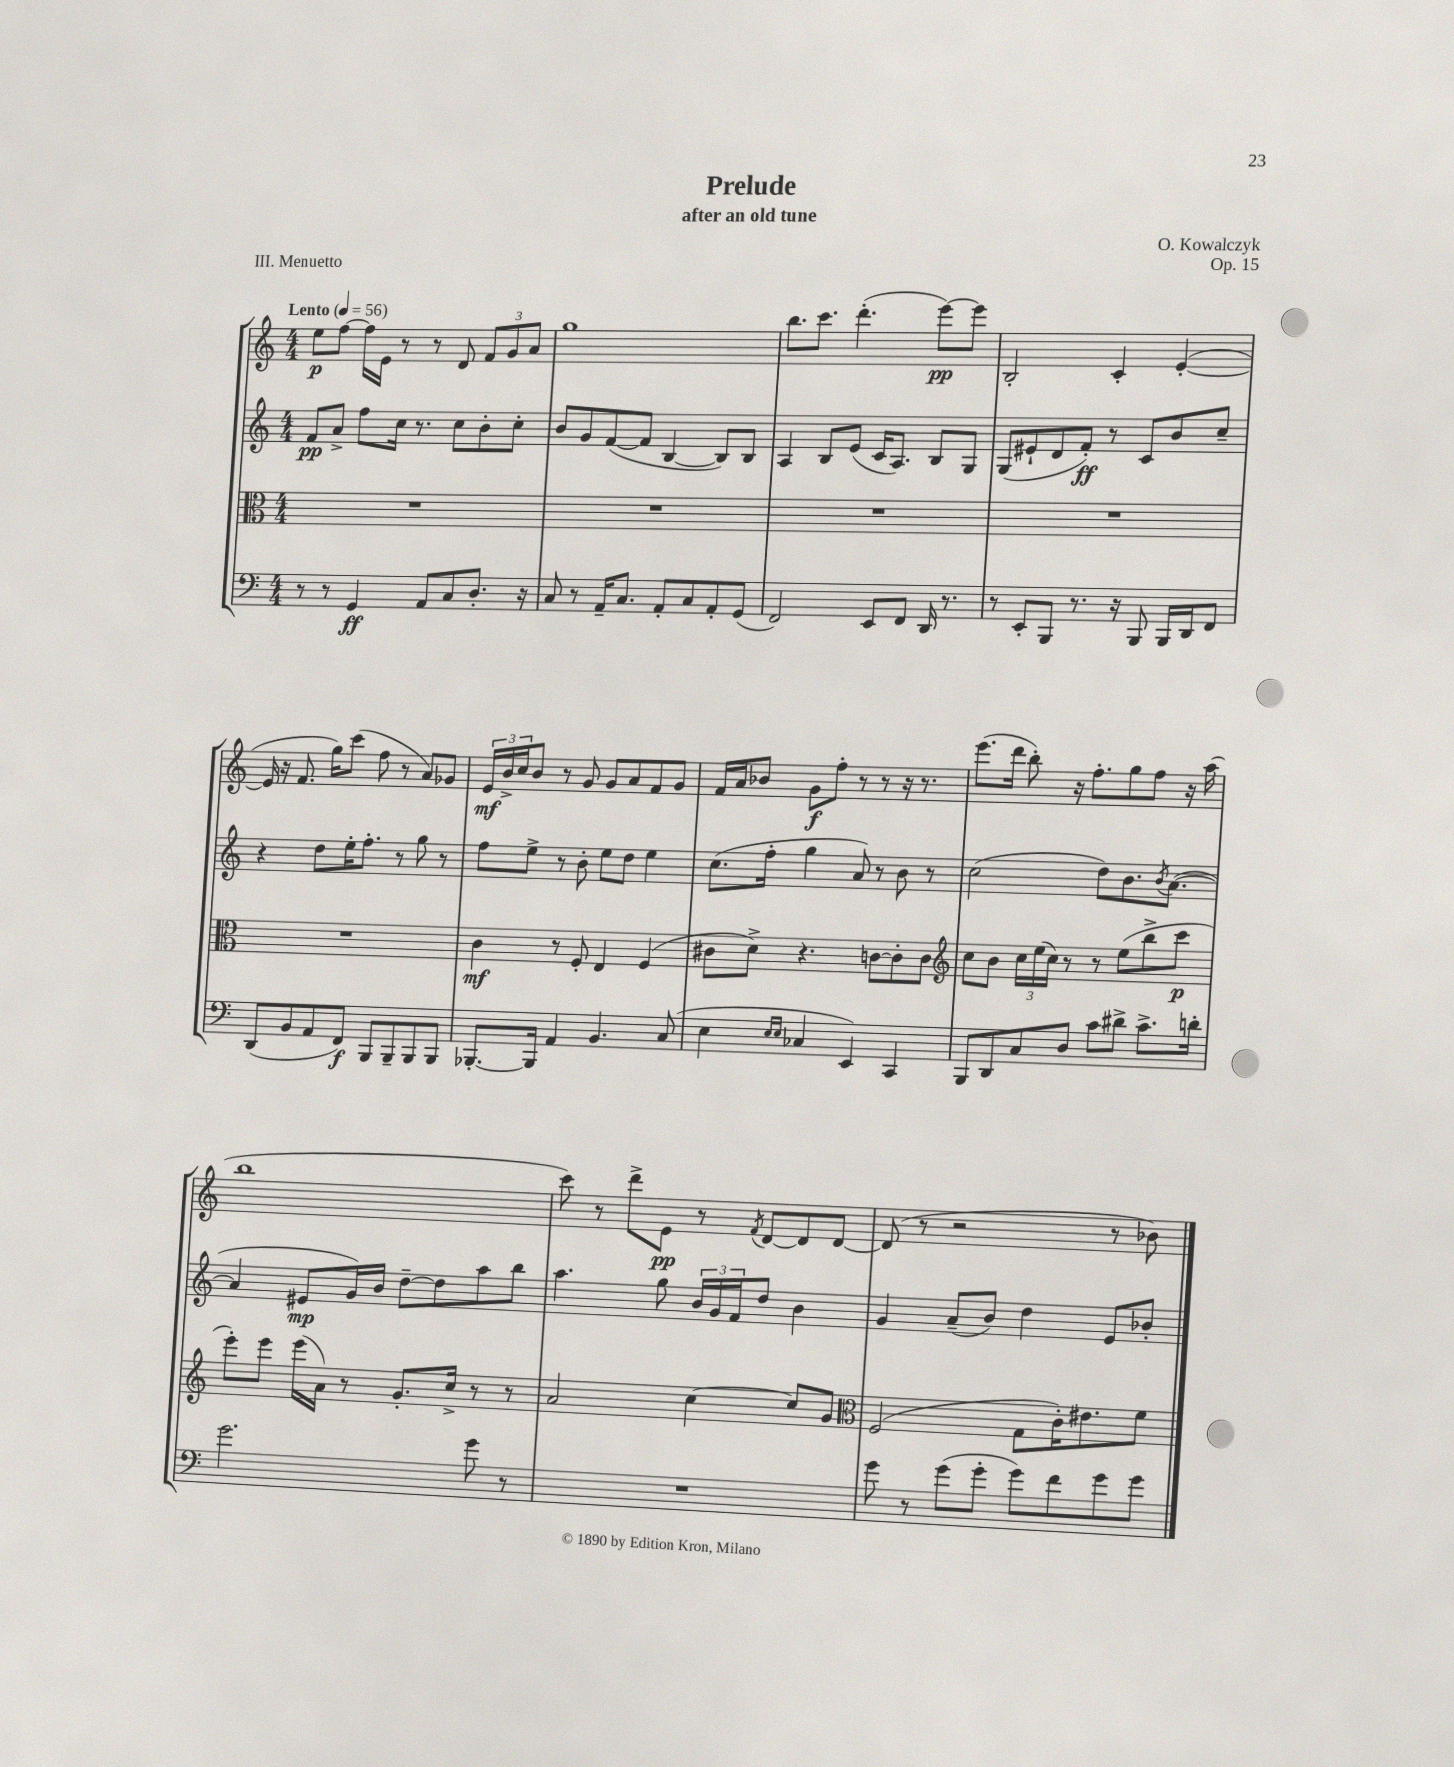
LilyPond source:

\header { title = "Prelude" composer = "O. Kowalczyk" subtitle = "after an old tune" opus = "Op. 15" piece = "III. Menuetto" }
<<
\new StaffGroup <<
\new Staff = "s0" {
    \clef treble \key c \major \numericTimeSignature \time 4/4 \tempo "Lento" 4 = 56
    e''8\p f''8~ f''16 e'16 r8 r8 d'8 \tuplet 3/2 { f'8 g'8 a'8 } |
    g''1 |
    b''8. c'''8. d'''4.-.( e'''8~\pp) e'''8 |
    b2-. c'4-. e'4~-.( |
    e'16 r16 f'8. g''16) c'''8( f''8 r8 a'8) ges'8 |
    \tuplet 3/2 { e'16\mf b'16-> c''16 } b'8 r8 g'8 g'8 a'8 f'8 g'8 |
    f'16 a'16 bes'8 g'8\f f''8-. r8 r8 r16 r8. |
    e'''8.( d'''16 b''8-.) r16 f''8.-. g''8 f''8 r16 a''16( |
    b''1 |
    c'''8) r8 d'''8-> e'8\pp r8 \acciaccatura { f'8 } d'8~ d'8 d'8~ |
    d'8( r8 r2 r8 bes'8) \bar "|." |
}
\new Staff = "s1" {
    \clef treble \key c \major \numericTimeSignature \time 4/4
    f'8\pp a'8-> f''8 c''16 r8. c''8 b'8-. c''8-. |
    b'8 g'8 f'8~( f'8 b4~ b8) b8 |
    a4 b8 e'8( c'16 a8.) b8 g8 |
    g8( eis'8-! d'8 f'8-.\ff) r8 c'8 b'8 c''8-- |
    r4 d''8 e''16-. f''8.-. r8 g''8 r8 |
    f''8 e''8-> r8 b'8-. e''8 d''8 e''4 |
    c''8.( f''16-. g''4 a'8) r8 b'8 r8 |
    c''2( d''8) b'8. \acciaccatura { b'8 } a'8.~( |
    a'4 eis'8\mp g'16) b'16 d''8~-- d''8 a''8 b''8 |
    a''4. g''8 \tuplet 3/2 { b'16 g'16 f'16 } d''8 b'4 |
    g'4 a'8--( b'8) d''4 e'8 bes'8-. \bar "|." |
}
\new Staff = "s2" {
    \clef alto \key c \major \numericTimeSignature \time 4/4
    R1 |
    R1 |
    R1 |
    R1 |
    R1 |
    c'4\mf r8 f8-. e4 f4( |
    cis'8 d'8->) r4. c'8~ c'8-. c'8 |
    \clef treble c''8 b'8 \tuplet 3/2 { c''16 e''16( c''16) } r8 r8 e''8( b''8-> c'''8\p |
    e'''8-.) e'''8 e'''16( a'16) r8 g'8.-. c''16-> r8 r8 |
    a'2 c''4~ c''8 g'8 |
    \clef alto f2( g8 c'16-.) eis'8. f'8 \bar "|." |
}
\new Staff = "s3" {
    \clef bass \key c \major \numericTimeSignature \time 4/4
    r8 r8 g,4\ff a,8 c8 d8.-. r16 |
    c8 r8 a,16-- c8. a,8-. c8 a,8-. g,8( |
    f,2) e,8 f,8 d,16 r8. |
    r8 e,8-. b,,8 r8. r16 b,,8 b,,16 d,16 f,8 |
    d,8( b,8 a,8 f,8\f) b,,8 b,,8-- b,,8 b,,8 |
    bes,,8.~-. bes,,16 a,4 b,4. c8( |
    e4 \grace { e16 e16 } ces4 e,4) c,4 |
    b,,8 d,8 c8 d8 c'8 dis'8-> c'8.-> d'16-. |
    g'2. g'8 r8 |
    R1 |
    g'8 r8 g'8( g'8-. g'8) f'8 g'8 g'8 \bar "|." |
}
>>
>>
\layout { \context { \Score \remove "Bar_number_engraver" } }
